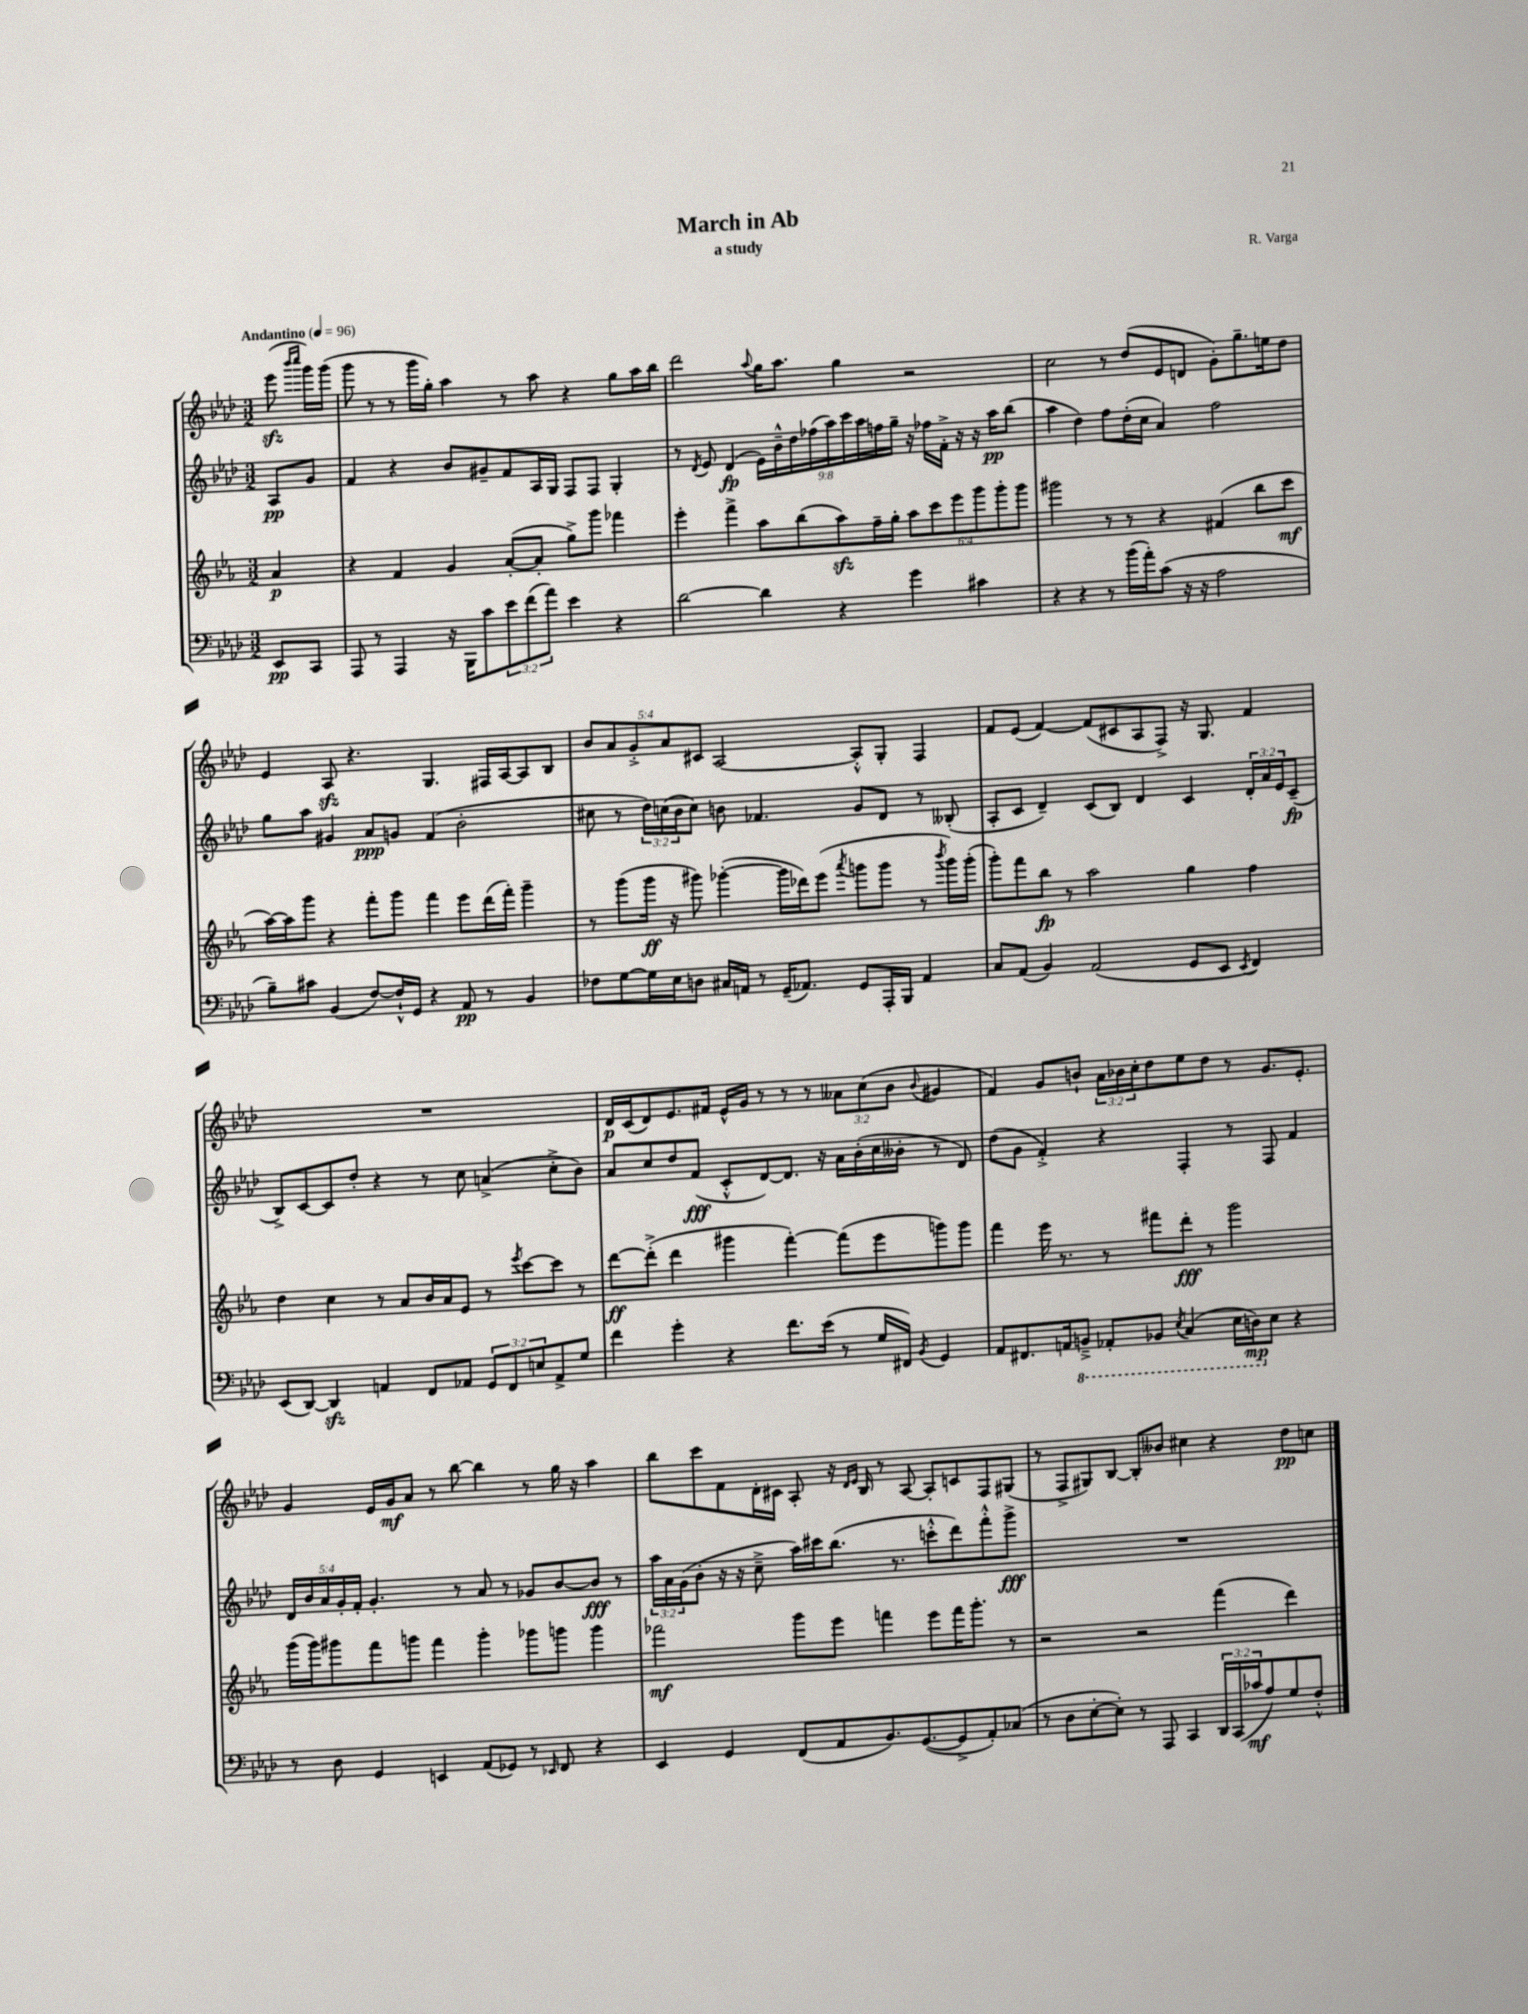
\header { title = "March in Ab" composer = "R. Varga" subtitle = "a study" }
<<
\new StaffGroup <<
\new Staff = "s0" {
    \clef treble \key aes \major \numericTimeSignature \time 3/2 \override Staff.TupletNumber.text = #tuplet-number::calc-fraction-text \partial 4 \tempo "Andantino" 4 = 96
    ees'''8\sfz( \grace { bes'''16 c''''16 } g'''16) g'''16( |
    g'''8 r8 r8 g'''16 g''16-.) aes''4 r8 aes''8 r4 g''8 aes''16 bes''16 |
    des'''2 \appoggiatura { aes''8 } g''16 aes''8. g''4 r2 |
    c''2 r8 des''8( ees'8 d'8 g'8-.) g''8.-- e''16 des''8 |
    ees'4 aes8\sfz r4. g4. fis16 aes16~ aes8 bes8 |
    \tuplet 5/4 { bes'8 aes'8 g'8-.-> aes'8 cis'8 } aes2~ aes8-.-^ g8-. f4 |
    f'8 ees'8( f'4~) f'8( cis'8 aes8 f8->) r16 g8. f'4 |
    R1. |
    des'16\p c'16( des'8) ees'8. fis'16 ees'16-^ g'16 r8 r8 r8 \tuplet 3/2 { aeses'8 c''8( bes'8 } \appoggiatura { bes'8 } gis'4 |
    f'4) g'8 b'8-! \tuplet 3/2 { aes'16 bes'16 c''16-. } des''8 ees''8 des''8 r8 g'8. ees'8.-. |
    g'4 ees'16 g'16\mf aes'8 r8 bes''8~ bes''4 r8 g''16 r16 aes''4 |
    bes''8 c'''8 f'8 des'16-. cis'16 aes8-. r16 \grace { des'16 ees'16 } bes16 r8 aes8~ aes8-. c'8 f8 gis8( |
    r8 f8-> gis8) bes8~ bes8-. beses'8 cis''4 r4 des''8\pp c''8 \bar "|." |
}
\new Staff = "s1" {
    \clef treble \key aes \major \numericTimeSignature \time 3/2 \override Staff.TupletNumber.text = #tuplet-number::calc-fraction-text \partial 4
    aes8\pp g'8 |
    f'4 r4 bes'8 gis'8-- f'8 aes16 g16 f8 f8 g4-. |
    r8 \acciaccatura { des'8 } ees'8 des'4\fp( \tuplet 9/8 { ees'16) bes'16---^ des''16 fes''16( aes''16) c'''16 aes''16 f''16 g''16-- } r16 fes''16 f'16-.-> r16 r16 aes''16\pp bes''8( |
    aes''4 des''4) f''8 des''16-.( c''16 aes'4) f''2 |
    g''8 aes''8 gis'4 aes'8\ppp g'8 f'4( bes'2-. |
    cis''8 r8 \tuplet 3/2 { des''16) c''16( bes'16 } c''8) b'8 fes'4. g'8 des'8 r8 beses8-.( |
    aes8-. c'8 des'4--) c'8( bes8) des'4 c'4 \tuplet 3/2 { des'16-. aes'16 ees'16 } c'8--\fp( |
    bes8->) c'8~ c'8 des''8-. r4 r8 c''8 a'4->( c''8-.-> bes'8) |
    aes'8 c''8 des''8 f'8\fff( c'8-.-^ des'8~) des'8. r16 aes'16 bes'16-.( c''16 beses'16-. r8 des'8) |
    des''8( g'8 f'4-.->) r4 f4-. r8 f8 f'4 |
    \tuplet 5/4 { des'16 bes'16 aes'16 g'16-. f'16-. } g'4.-. r8 aes'8 r8 ges'8 bes'8~ bes'8\fff r8 |
    \tuplet 3/2 { aes''16 aes'16 g'16( } bes'8-. r16 r16 c''8---> aes''16) cis'''16 bes''8.( r8. c'''8-.-^ des'''8) f'''8-.-^ g'''8->\fff |
    R1. \bar "|." |
}
\new Staff = "s2" {
    \clef treble \key ees \major \numericTimeSignature \time 3/2 \override Staff.TupletNumber.text = #tuplet-number::calc-fraction-text \partial 4
    aes'4\p |
    r4 f'4 g'4 aes'8~-.( aes'8-. g''8->) g'''8 fes'''4 |
    ees'''4-. f'''4-> aes''8 bes''8( aes''8\sfz) f''16-- g''16-. \tuplet 6/4 { aes''8 c'''8 ees'''8 g'''8 g'''8-. g'''8 } |
    gis'''2 r8 r8 r4 fis'4( bes''8 c'''8\mf |
    aes''16~) aes''16 g'''8 r4 f'''8-. g'''8 f'''4 ees'''8 d'''16( f'''16-.) g'''4-- |
    r8 g'''8( g'''16\ff r16 gis'''8) ges'''4~-.( ges'''16 des'''16) ees'''8( \acciaccatura { aes'''8 } g'''8 g'''8 r8 \acciaccatura { bes'''8 } g'''16) g'''16-.( |
    g'''8-.) f'''8 bes''8\fp r8 aes''2 g''4 f''4 |
    d''4 c''4 r8 aes'8 bes'16 aes'16 ees'8 r8 \acciaccatura { ees'''8 } c'''8~ c'''8 r8 |
    d'''8~\ff d'''8-.->( d'''4 gis'''4 f'''4~-.) f'''8( ees'''8 g'''8) g'''8 |
    f'''4 ees'''16 r8. r8 fis'''8 d'''8-.\fff r8 g'''2 |
    g'''16( g'''16) gis'''8 f'''8 g'''8 f'''4 g'''4-. ges'''8 g'''8 g'''4 |
    fes'''2\mf g'''8 ees'''8 f'''4 ees'''8 f'''16 g'''8.-. r8 |
    r2 r2 f'''4( d'''4) \bar "|." |
}
\new Staff = "s3" {
    \clef bass \key aes \major \numericTimeSignature \time 3/2 \override Staff.TupletNumber.text = #tuplet-number::calc-fraction-text \partial 4
    ees,8\pp c,8 |
    aes,,8 r8 aes,,4 r16 bes,,16 c'8 \tuplet 3/2 { ees'8 f'8( aes'8) } ees'4 r4 |
    des'2~ des'4 r4 g'4 cis'4 |
    r4 r4 r8 bes'16( aes'16-.) c'8( r16 r16 aes2 |
    bes8--) cis'8 bes,4( f8~) f16-!-^ g,16 r4 aes,8\pp r8 bes,4 |
    fes8 g8~ g16 ees16 d8 cis16 a,16 r8 g,16--( aes,8.) g,8 aes,,16-. bes,,16 aes,4 |
    c8 aes,8( bes,4) aes,2( g,8 ees,8 \acciaccatura { ees,8 } f,4) |
    ees,8( des,8~) des,4\sfz a,4 f,8 aes,8 \tuplet 3/2 { g,8 f,8 e8 } aes,8-> g8 |
    f'4 g'4-. r4 f'8. ees'16( r8 g16 fis,16) \acciaccatura { bes,8 } g,4 |
    aes,8 fis,8. a,16 \ottava #-1 b,,8---> aes,,!8-. bes,,8 \acciaccatura { ees,8 } c,4( ees,16 d,16\mp) \ottava #0 ees8 r4 |
    r8 des8 g,4 e,4 aes,8( ges,8) r8 \grace { ees,16 } f,8 r4 |
    ees,4 g,4 f,8( aes,8 bes,8.) g,8.~( g,8-> aes,8-.) ces8( |
    r8 des8 ees8~-. ees8-.) r8 aes,,8 c,4 \tuplet 3/2 { des,16 c,16( ces'16\mf } aes8) g8 f8-.-^ \bar "|." |
}
>>
>>
\layout { \context { \Score \remove "Bar_number_engraver" } }
